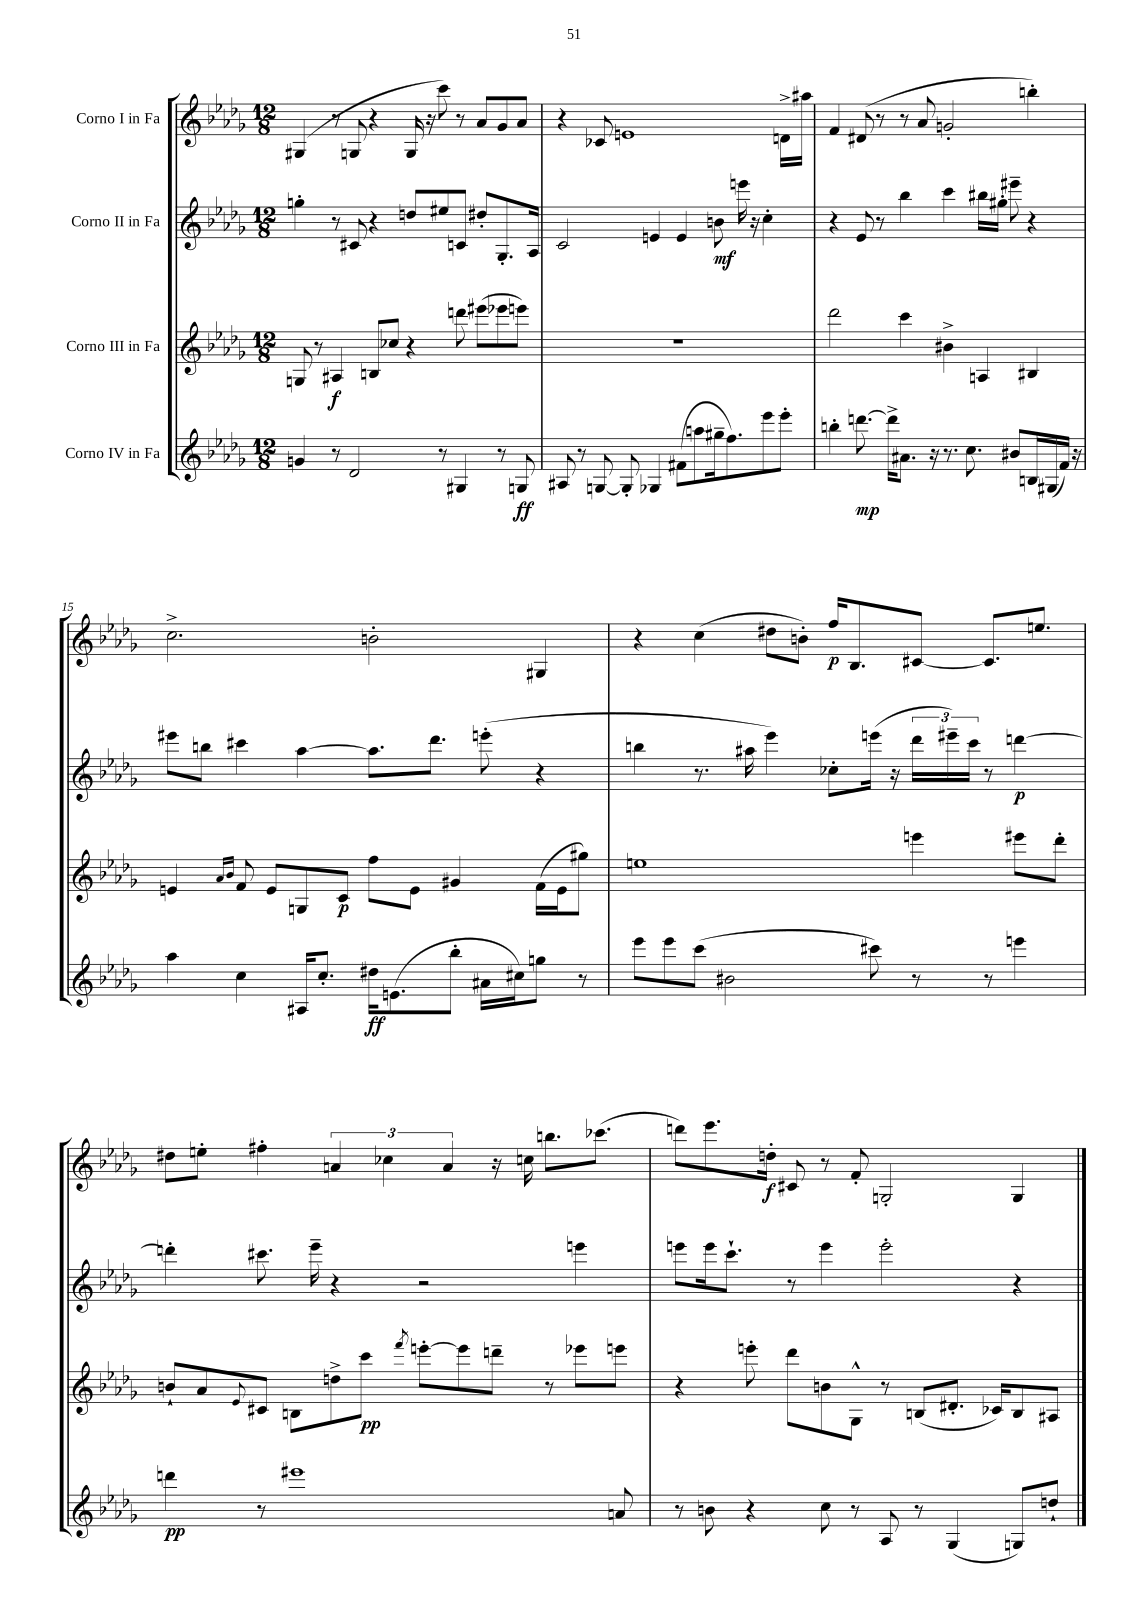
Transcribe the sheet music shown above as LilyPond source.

<<
\new StaffGroup <<
\new Staff = "s0" \with { instrumentName = "Corno I in Fa" } {
    \clef treble \key des \major \numericTimeSignature \time 12/8
    gis4( r8 g8 r4 g16 r16 c'''8) r8 aes'8 ges'8 aes'8 |
    r4 ces'8 e'1 d'16-> ais''16 |
    f'4 dis'8( r8 r8 aes'8 g'2-. b''4-.) |
    c''2.-> b'2-. gis4 |
    r4 c''4( dis''8 b'8-.) f''16\p bes8. cis'8~ cis'8. e''8. |
    dis''8 e''8-. fis''4-. \tuplet 3/2 { a'4 ces''4 a'4 } r16 c''16 b''8. ces'''8.( |
    d'''8) ees'''8. d''16-.\f cis'8 r8 f'8-. g2-. g4 \bar "|." |
}
\new Staff = "s1" \with { instrumentName = "Corno II in Fa" } {
    \clef treble \key des \major \numericTimeSignature \time 12/8
    g''4-. r8 cis'8 r4 d''8 eis''8 c'8 dis''8-. ges8.-. aes16 |
    c'2 e'4 e'4 b'8\mf e'''16 r16 c''4-. |
    r4 ees'8 r8 bes''4 c'''4 bis''16 gis''16-. eis'''8-- r4 |
    eis'''8 b''8 cis'''4 aes''4~ aes''8. des'''8. e'''8-.( r4 |
    b''4 r8. ais''16 ees'''4) ces''8-. e'''16( r16 \tuplet 3/2 { des'''16 eis'''16--) c'''16 } r8 d'''4~\p |
    d'''4-. cis'''8. ees'''16-- r4 r2 e'''4 |
    e'''8 e'''16 c'''8.-! r8 e'''4 e'''2-. r4 \bar "|." |
}
\new Staff = "s2" \with { instrumentName = "Corno III in Fa" } {
    \clef treble \key des \major \numericTimeSignature \time 12/8
    g8 r8 ais4\f b8 ces''8 r4 d'''8 eis'''8( ees'''8 e'''8) |
    R1. |
    des'''2 c'''4 bis'4-> a4 bis4 |
    e'4 \grace { aes'16 bes'16 } f'8 e'8 g8 c'8\p f''8 e'8 gis'4 f'16( e'16 gis''8) |
    e''1 e'''4 eis'''8 des'''8-. |
    b'8-! aes'8 \appoggiatura { ees'8 } cis'8 b8 d''8-> c'''8\pp \acciaccatura { f'''8 } e'''8~-. e'''8 d'''8-- r8 ees'''8 e'''8 |
    r4 e'''8-. des'''8 b'8 ges8-^ r8 b8( dis'8.-. ces'16) b8 ais8 \bar "|." |
}
\new Staff = "s3" \with { instrumentName = "Corno IV in Fa" } {
    \clef treble \key des \major \numericTimeSignature \time 12/8
    g'4 r8 des'2 r8 gis4 r8 g8\ff |
    ais8 r8 g8~ g8-. ges4 fis'8( a''8 gis''16-- f''8.) ees'''8 ees'''8-. |
    b''4-. d'''8.~\mp d'''16-> ais'8. r16 r8. c''8. bis'8 b16 gis16( f'16) r16 |
    aes''4 c''4 ais16 c''8.-. dis''16\ff e'8.( bes''8-. ais'16 cis''16) g''8 r8 |
    ees'''8 ees'''8 c'''8( bis'2 cis'''8) r8 r8 e'''4 |
    d'''4\pp r8 eis'''1 a'8 |
    r8 b'8 r4 c''8 r8 aes8 r8 ges4( g8) d''8-! \bar "|." |
}
>>
>>
\layout { \context { \Score currentBarNumber = #12 \override BarNumber.break-visibility = ##(#f #t #t) barNumberVisibility = #(every-nth-bar-number-visible 5) } }
